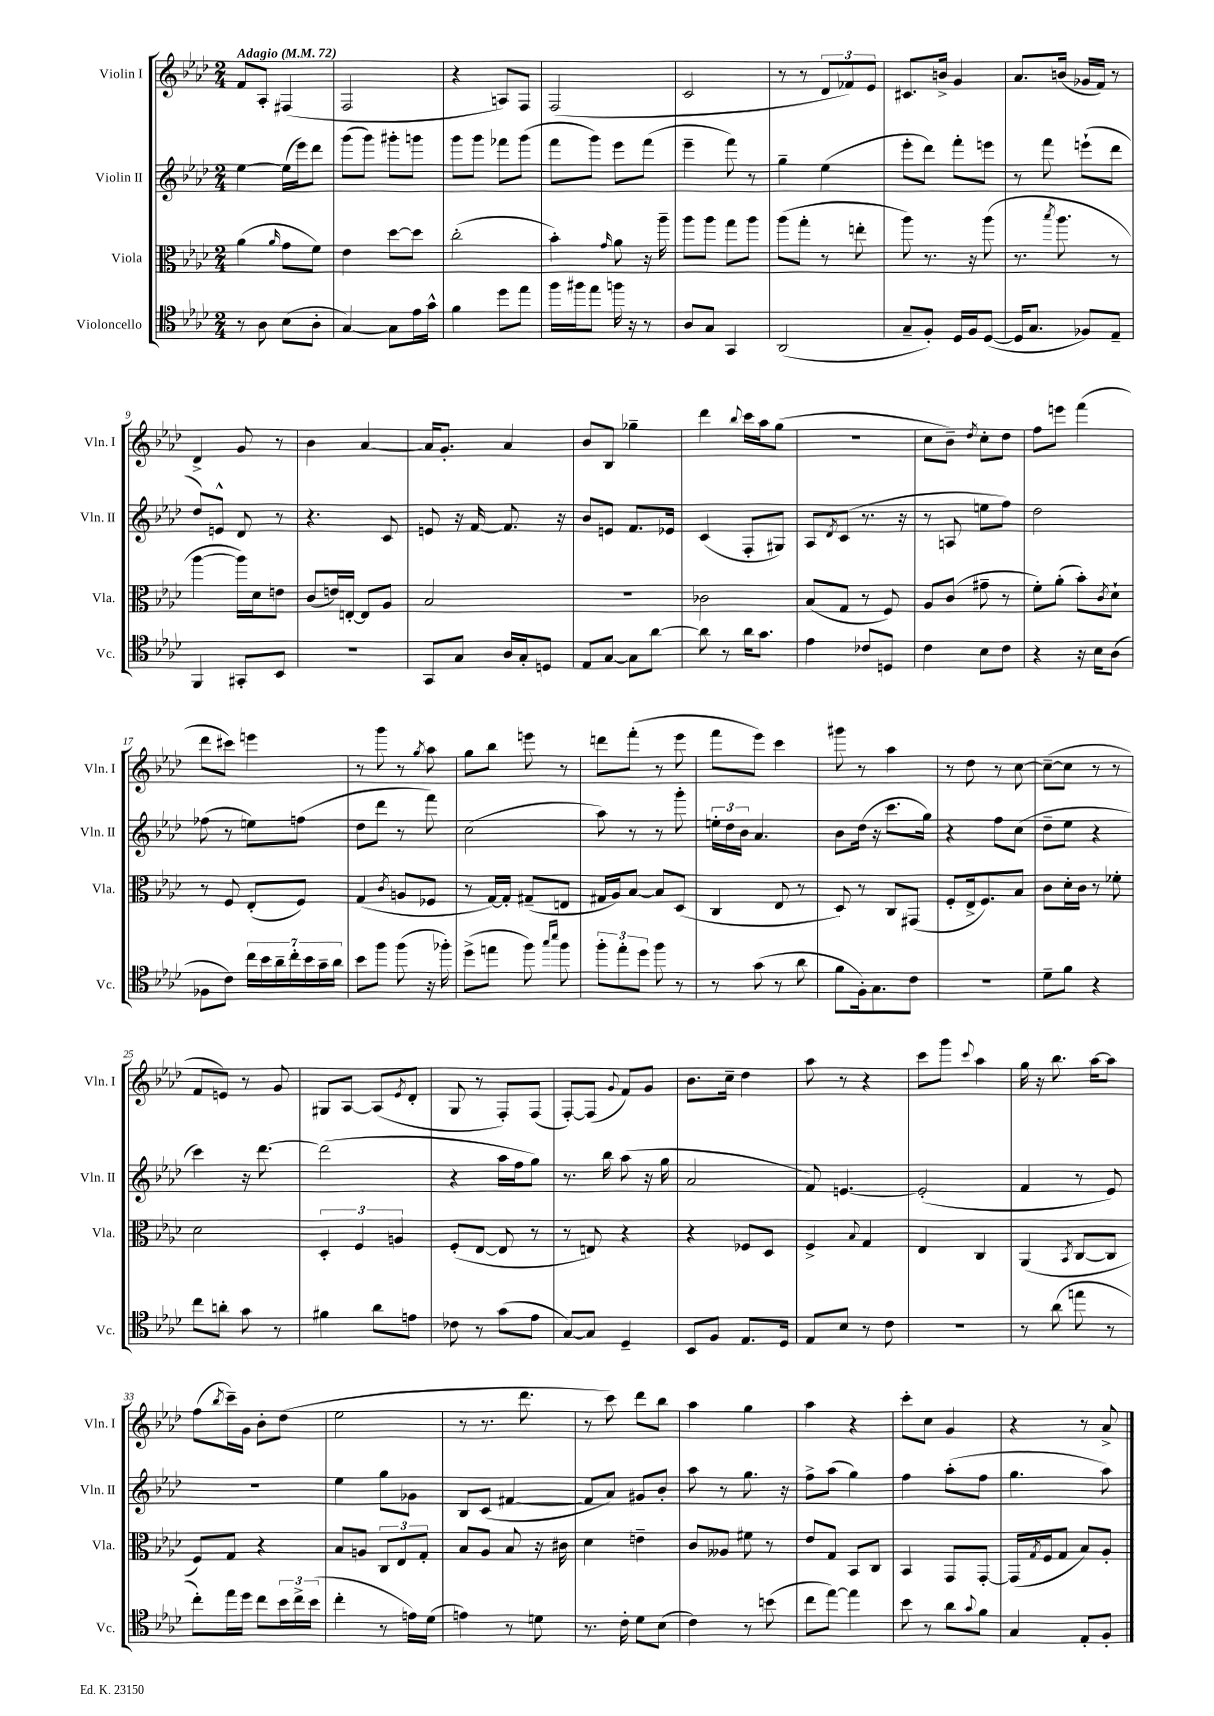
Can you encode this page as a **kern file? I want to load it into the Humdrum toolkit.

**kern	**kern	**kern	**kern
*staff4	*staff3	*staff2	*staff1
*clefC4	*clefC3	*clefG2	*clefG2
*k[b-e-a-d-]	*k[b-e-a-d-]	*k[b-e-a-d-]	*k[b-e-a-d-]
*M2/4	*M2/4	*M2/4	*M2/4
*MM72	*MM72	*MM72	*MM72
8r	(4a-\	[4ee-\	8f/L
8A-\	.	.	8A-'/J
.	16qqa-/	.	.
(8B-\L	8g\L	(16ee-\]LL	(4F#/
.	.	16eee-\J)	.
8A-'\J	8f\J)	8ddd-\J	.
=	=	=	=
[4G/)	4e-\	(8ggg\L	2F/
.	.	8ggg\J)	.
8G\]L	[8dd-\L	8ggg#'\L	.
16e-\L	8dd-\]J	8ggg\J	.
16g^^\JJ	.	.	.
=	=	=	=
4f\	(2cc'\	8ggg\L	4r
.	.	8ggg\J	.
8dd-\L	.	8fff-\L	8A/L)
8ee-\J	.	(8ggg\J	8F/J
=	=	=	=
16ff\LL	4b-'\)	8fff\L	(2F/
16ff#\J	.	.	.
8ee-\J	.	8ggg\J)	.
.	16qqg/	.	.
16ff\	8a-\	8eee-\L	.
16r	.	.	.
8r	16r	(8fff\J	.
.	16aa-~\	.	.
=	=	=	=
8A-/L	8aa-\L	4eee-~\	2c/
8G/J	8aa-\J	.	.
4GG/	8gg\L	8fff\)	.
.	8aa-\J	8r	.
=	=	=	=
(2AA-/	(8aa-\L	4gg~\	8r
.	8gg'\J	.	8r
.	8r	(4ee-\	12d-/L
.	.	.	12f-/)
.	8ee'\	.	.
.	.	.	12e-/J
=	=	=	=
8G~/L	8aa-\)	8eee-'\L	8.c#/L
8F'/J)	8.r	8ddd-\J)	.
.	.	.	16b^/Jk
16D-/LL	.	8fff'\L	4g/
16F/J	16r	.	.
([8D-/J	(8aa-\	8eee\J	.
=	=	=	=
16D-/]LK	8.r	8r	8.a-/L
8.G/J	.	.	.
.	.	8fff\	.
.	8qbb-/	.	.
.	8.aa-\	.	(16b/Jk
8F-/L)	.	(8eee`\L	16g-/LL
.	.	.	16f/JJ)
8E-~/J	8r	8ddd-\J	8r
=	=	=	=
4FF/	[4aa-\	8dd-/L)	4d-^/
.	.	8e^^/J	.
8GG#'/L	16aa-\]LL)	8d-/	8g/
.	16d-\J	.	.
8BB-/J	8e\J	8r	8r
=	=	=	=
2r	(8c/L	4.r	4b-\
.	16e/L)	.	.
.	[16E'/JJ	.	.
.	8E/]L	.	[4a-/
.	8A-/J	8c/	.
=	=	=	=
8GG/L	2B-/	8e/	16a-/]LK
.	.	.	8.g'/J
8G/J	.	16r	.
.	.	[16f/	.
16A-/LL	.	8.f/]	4a-/
16G'/J	.	.	.
8D/J	.	.	.
.	.	16r	.
=	=	=	=
8E-/L	2r	8b-/L	8b-/L
[8G/J	.	8e/J	8B-/J
8G\]L	.	8.f/L	4gg-~\
[8a-\J	.	.	.
.	.	16e-/Jk	.
=	=	=	=
8a-\]	2c-\	(4c/	4ddd-\
8r	.	.	.
.	.	.	8qqbb-/
16a-\LK	.	8F'/L	16ccc\LL
8.g\J	.	.	16aa-\J
.	.	8G#/J)	(8gg\J
=	=	=	=
4e-\	(8B-/L	8A-/L	2r
.	.	8qd-/	.
.	8G/J	(8c/J	.
8c-/L	8r	8.r	.
8D/J	8F/)	.	.
.	.	16r	.
=	=	=	=
4c\	8A-/L	8r	8cc\L
.	(8c/J	8A/	8b-~\J)
.	.	.	8qdd-/
8B-\L	8g#~\	8ee\L	8cc'\L
8c\J	8r	8ff\J)	8dd-\J
=	=	=	=
4r	8f'\L)	2dd-\	8ff\L
.	(8a-'\J	.	8eee\J
16r	8b-'\L)	.	(4fff\
16B-\LK	.	.	.
.	8qc/	.	.
(8A-\J	8d-`\J	.	.
=	=	=	=
8F-\L	8r	(8ff-\	8ddd-\L
8c\J)	8F/	8r	8ccc#\J)
28cc\LL	(8E-'/L	8ee\L)	4eee\
28b-\	.	.	.
28a-~\	.	.	.
28cc'\	.	.	.
.	8F/J)	(8ff\J	.
28b-\	.	.	.
28g~\	.	.	.
28a-\JJ	.	.	.
=	=	=	=
8b-\L	(4G/	8dd-\L	8r
8ff\J	.	8ddd-\J	8ggg\
.	8qc/	.	.
(8ff\	8A/L	8r	8r
.	.	.	8qgg/
16r	8F-/J	8fff\)	8aa-\
16ff-'\)	.	.	.
=	=	=	=
(8dd-^\L	8r	(2cc\	8gg\L
8ee\J	[16G/LL)	.	8bb-\J
.	16G'/]JJ	.	.
8ff\)	(8G#~/L	.	8eee\
16qqgg/LL	.	.	.
16qqbb-/JJ	.	.	.
8ff\	8E/J	.	8r
=	=	=	=
12ff'\L	16G#/LL	8aa-\)	8ddd\L
.	16A-/J)	.	.
12ee-'\	.	.	.
.	[8B-/J	8r	(8fff'\J
12dd-\J	.	.	.
8ff\	8B-/]L	8r	8r
8r	(8D-/J	8ggg'\	8eee-\
=	=	=	=
8r	4C/	24ee'\LL	8fff\L
.	.	24dd-\	.
.	.	24b-\JJ	.
(8g\	.	4.a-/	8eee-\J)
8r	8E-/	.	4ccc\
8a-\	8r	.	.
=	=	=	=
8f\L	8D-/)	8b-\L	8ggg#\
16F'\k)	8r	(16dd-\Jk	8r
8.G\	.	16r	.
.	8C/L	8.ccc\L	4aa-\
8c\J	(8GG#/J	.	.
.	.	16gg\Jk)	.
=	=	=	=
2r	8F'/L	4r	8r
.	16E-^/k	.	8dd-\
.	8.F/)	.	.
.	.	8ff\L	8r
.	8B-/J	(8cc\J	[8cc\
=	=	=	=
8d-~\L	8c\L	8dd-~\L	(8cc~\_L
8f\J	16d-'\L	8ee-\J	8cc\]J
.	16c\JJ	.	.
4r	8r	4r	8r
.	8f-'\	.	8r
=	=	=	=
8cc\L	2d-\	4ccc\)	8f/L
8a'\J	.	.	8e/J)
8g\	.	16r	8r
.	.	[8.ddd-\	.
8r	.	.	8g/
=	=	=	=
4f#\	6D-'/	(2ddd-\]	8G#/L
.	.	.	[8A-/J
.	6F/	.	.
8a-\L	.	.	(8A-/]L
.	6A/	.	.
.	.	.	8qe-/
8e\J	.	.	8d-'/J
=	=	=	=
8c-\	(8F'/L	4r	8G/
8r	[8E-/J	.	8r
(8g\L	8E-/]	16aa-\LL	8F'/L)
.	.	16ff\J	.
8e-\J	8r	8gg\J)	(8F/J
=	=	=	=
[8G/L)	8r	8.r	[8F'/L)
8G/]J	8E/)	.	(8F/]J
.	.	16bb-\	.
.	.	.	8qqg/
4D-~/	4r	(8aa-\	8f/L)
.	.	16r	8g/J
.	.	16gg\	.
=	=	=	=
8BB-/L	4r	2a-/	8.b-\L
8F/J	.	.	.
.	.	.	16cc~\Jk
8.E-/L	8F-/L	.	4dd-\
.	8D-/J	.	.
16D-/Jk	.	.	.
=	=	=	=
8E-/L	4F^/	8f/)	8aa-\
8B-/J	.	[4.e/	8r
.	8qqB-/	.	.
8r	4G/	.	4r
8c\	.	.	.
=	=	=	=
2r	4E-/	(2e'/]	8ccc\L
.	.	.	8ggg\J
.	.	.	8qqccc/
.	4C/	.	4aa-\
=	=	=	=
8r	(4AA-/	4f/	16gg\
.	.	.	16r
(8a-\	.	.	8.bb-\
.	8qBB-/	.	.
8ee\	[8C/L	8r	.
.	.	.	[16aa-\LK
8r	8C/]J	8e-/)	8aa-\]J
=	=	=	=
8cc'\L)	8F/L)	2r	(8ff\L
.	.	.	8qbb-/
16ee-\L	8G/J	.	16ccc~\L)
16dd-\JJ	.	.	16g\JJ
8cc\L	4r	.	8b-'\L
24b-\L	.	.	(8dd-\J
24cc^\	.	.	.
(24b-\JJ	.	.	.
=	=	=	=
4cc'\	8B-/L	4ee-\	2ee-\
.	8A/J	.	.
8r	12C/L	8gg\L	.
.	12E-/	.	.
16e\LL)	.	8g-\J	.
.	12G'/J	.	.
(16d-\JJ	.	.	.
=	=	=	=
4e\)	8B-/L	8B-/L	8r
.	8A-/J	(8c/J	8.r
8r	8B-/	[4f#/	.
.	.	.	8.ddd-\
8d\	16r	.	.
.	16c#\	.	.
=	=	=	=
8.r	4d-\	8f#/]L	8r
.	.	8a-/J)	8ccc\)
16c'\	.	.	.
8d-\L	4e~\	8g#/L	8ddd-\L
(8B-\J	.	8b-'/J	8bb-\J
=	=	=	=
4c\)	8c/L	8aa-\	4aa-\
.	8A--/J	8r	.
8r	8f#\	8.gg\	4gg\
(8b\	8r	.	.
.	.	16r	.
=	=	=	=
8cc\L	8e-/L	8ff^\L	4aa-\
[8ee-\J)	8G/J	(8aa-\J	.
4ee-\]	8BB-/L	4gg\)	4r
.	8C/J	.	.
=	=	=	=
8b-\	4BB-/	4ff\	8ccc'\L
8r	.	.	8cc\J
8a-\L	8GG/L	(8aa-'\L	4g/
8qqg/	.	.	.
8f\J	[8GG'/J	8ff\J	.
=	=	=	=
4G/	(16GG/]LL	4.gg\	4r
.	8qG/	.	.
.	16F/J	.	.
.	8G/J	.	.
8E-'/L	8B-/L)	.	8r
8F'/J	8A-'/J	8aa-\)	8a-^/
==	==	==	==
*-	*-	*-	*-
